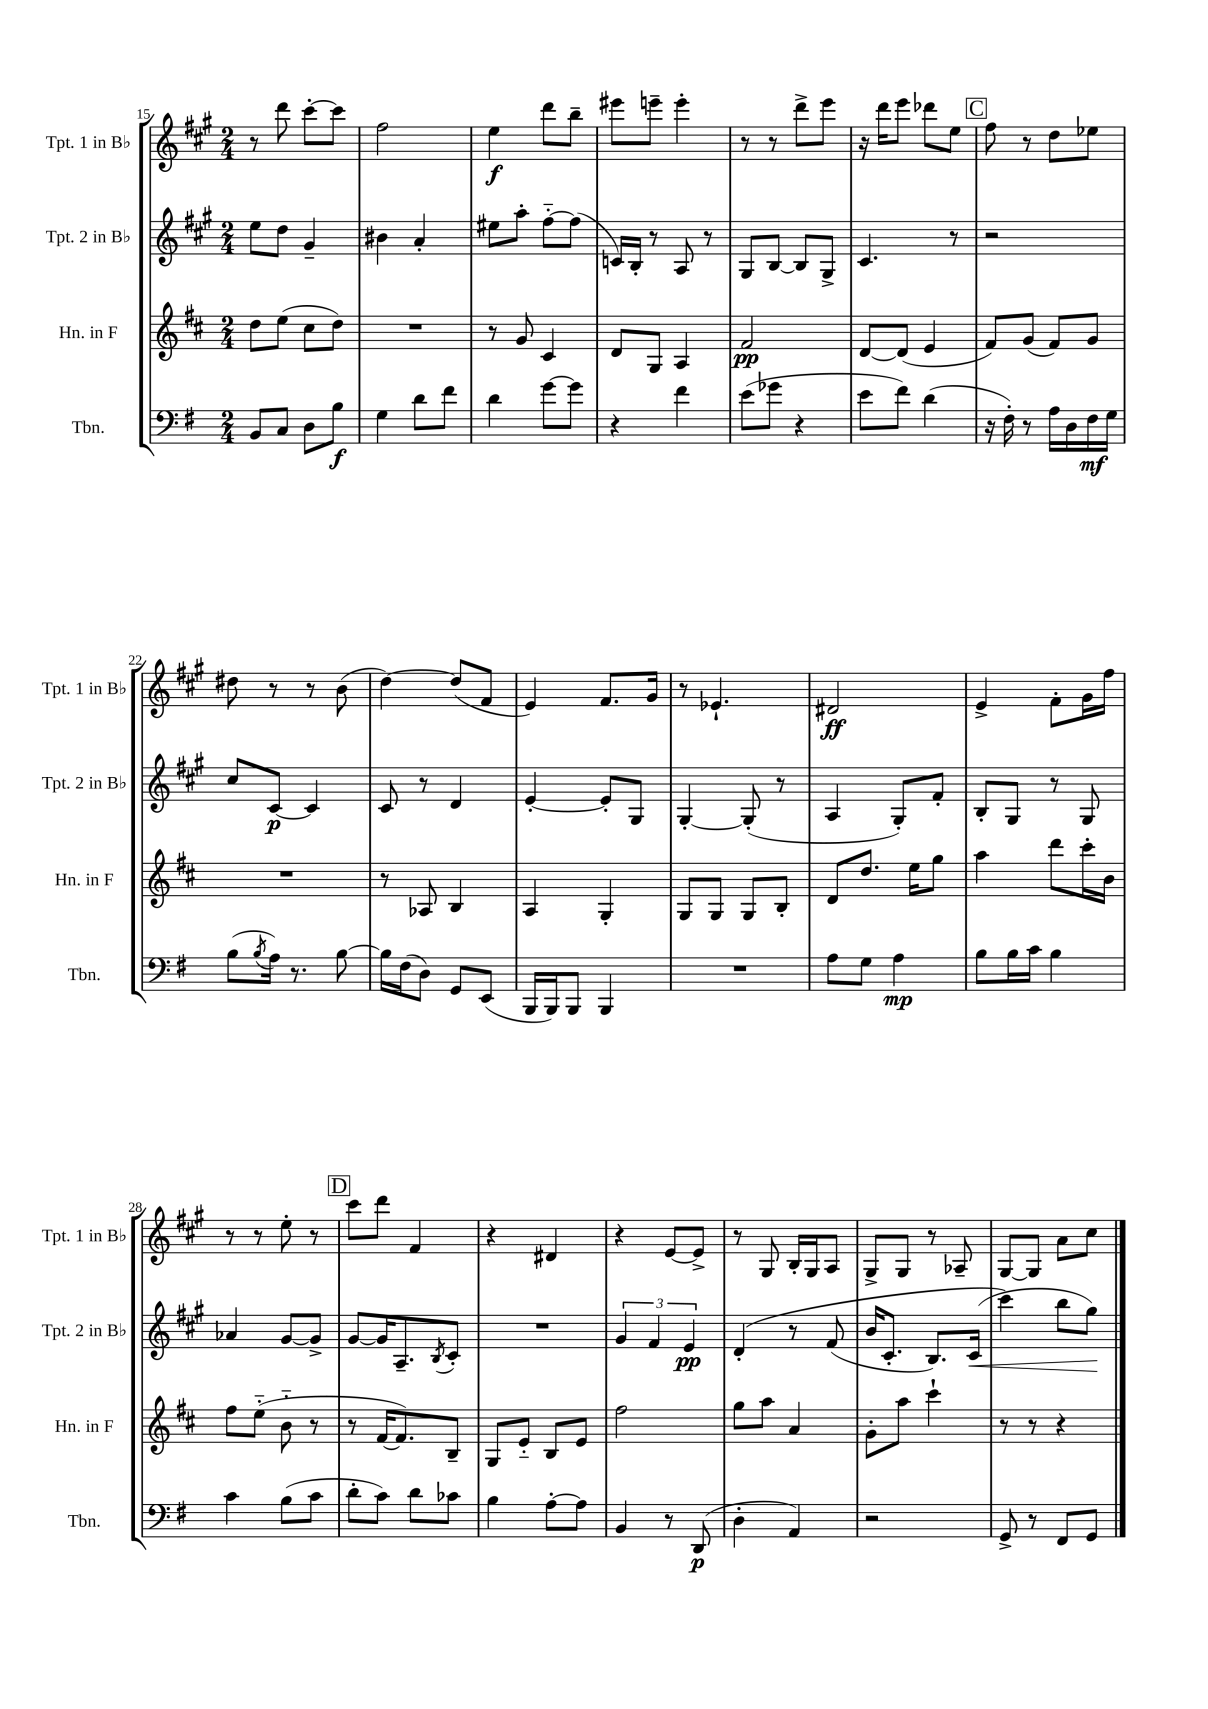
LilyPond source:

<<
\new StaffGroup <<
\new Staff = "s0" \with { instrumentName = "Tpt. 1 in Bb" shortInstrumentName = "Tpt. 1 in Bb" } {
    \clef treble \key a \major \numericTimeSignature \time 2/4
    r8 d'''8 cis'''8~-. cis'''8 |
    fis''2 |
    e''4\f d'''8 b''8-- |
    eis'''8 e'''8-- e'''4-. |
    r8 r8 d'''8-> e'''8 |
    r16 d'''16 e'''8 des'''8 e''8 |
    \mark \markup { \box "C" } fis''8 r8 d''8 ees''8 |
    dis''8 r8 r8 b'8( |
    d''4~) d''8( fis'8 |
    e'4) fis'8. gis'16 |
    r8 ees'4.-! |
    dis'2\ff |
    e'4-> fis'8-. gis'16 fis''16 |
    r8 r8 e''8-. r8 |
    \mark \markup { \box "D" } cis'''8 d'''8 fis'4 |
    r4 dis'4 |
    r4 e'8~ e'8-> |
    r8 gis8 b16-. gis16 a8 |
    gis8-> gis8 r8 aes8-- |
    gis8~ gis8 a'8 cis''8 \bar "|." |
}
\new Staff = "s1" \with { instrumentName = "Tpt. 2 in Bb" shortInstrumentName = "Tpt. 2 in Bb" } {
    \clef treble \key a \major \numericTimeSignature \time 2/4
    e''8 d''8 gis'4-- |
    bis'4 a'4-. |
    eis''8 a''8-. fis''8~-_ fis''8( |
    c'16) b16-. r8 a8 r8 |
    gis8 b8~ b8 gis8-> |
    cis'4. r8 |
    \mark \markup { \box "C" } r2 |
    cis''8 cis'8~\p cis'4 |
    cis'8 r8 d'4 |
    e'4~-. e'8-. gis8 |
    gis4~-. gis8-.( r8 |
    a4 gis8-.) fis'8-. |
    b8-. gis8 r8 gis8 |
    aes'4 gis'8~ gis'8-> |
    \mark \markup { \box "D" } gis'8~ gis'16 a8.-- \acciaccatura { b8 } cis'8-. |
    R2 |
    \tuplet 3/2 { gis'4 fis'4 e'4\pp } |
    d'4-.\( r8 fis'8( |
    b'16 cis'8.-. b8.) cis'16\<( |
    cis'''4\) b''8 gis''8\!) \bar "|." |
}
\new Staff = "s2" \with { instrumentName = "Hn. in F" shortInstrumentName = "Hn. in F" } {
    \clef treble \key d \major \numericTimeSignature \time 2/4
    d''8 e''8( cis''8 d''8) |
    R2 |
    r8 g'8 cis'4 |
    d'8 g8 a4 |
    fis'2\pp |
    d'8~ d'8( e'4 |
    \mark \markup { \box "C" } fis'8) g'8( fis'8) g'8 |
    R2 |
    r8 aes8 b4 |
    a4 g4-. |
    g8 g8 g8 b8-. |
    d'8 d''8. e''16 g''8 |
    a''4 d'''8 cis'''16-. b'16 |
    fis''8 e''8-_( b'8-_ r8 |
    \mark \markup { \box "D" } r8 fis'16~ fis'8.) b8-- |
    g8 e'8-_ b8 e'8 |
    fis''2 |
    g''8 a''8 a'4 |
    g'8-. a''8 cis'''4-! |
    r8 r8 r4 \bar "|." |
}
\new Staff = "s3" \with { instrumentName = "Tbn." shortInstrumentName = "Tbn." } {
    \clef bass \key g \major \numericTimeSignature \time 2/4
    b,8 c8 d8 b8\f |
    g4 d'8 fis'8 |
    d'4 g'8~ g'8 |
    r4 fis'4 |
    e'8( ges'8 r4 |
    e'8 fis'8) d'4( |
    \mark \markup { \box "C" } r16 fis16-.) r8 a16 d16 fis16\mf g16 |
    b8( \acciaccatura { b8 } a16) r8. b8~ |
    b16 fis16( d8) g,8 e,8( |
    b,,16 b,,16) b,,8 b,,4 |
    R2 |
    a8 g8 a4\mp |
    b8 b16 c'16 b4 |
    c'4 b8( c'8 |
    \mark \markup { \box "D" } d'8-. c'8) d'8 ces'8 |
    b4 a8~-. a8 |
    b,4 r8 d,8\p( |
    d4-. a,4) |
    r2 |
    g,8-> r8 fis,8 g,8 \bar "|." |
}
>>
>>
\layout { \context { \Score currentBarNumber = #15 } }
